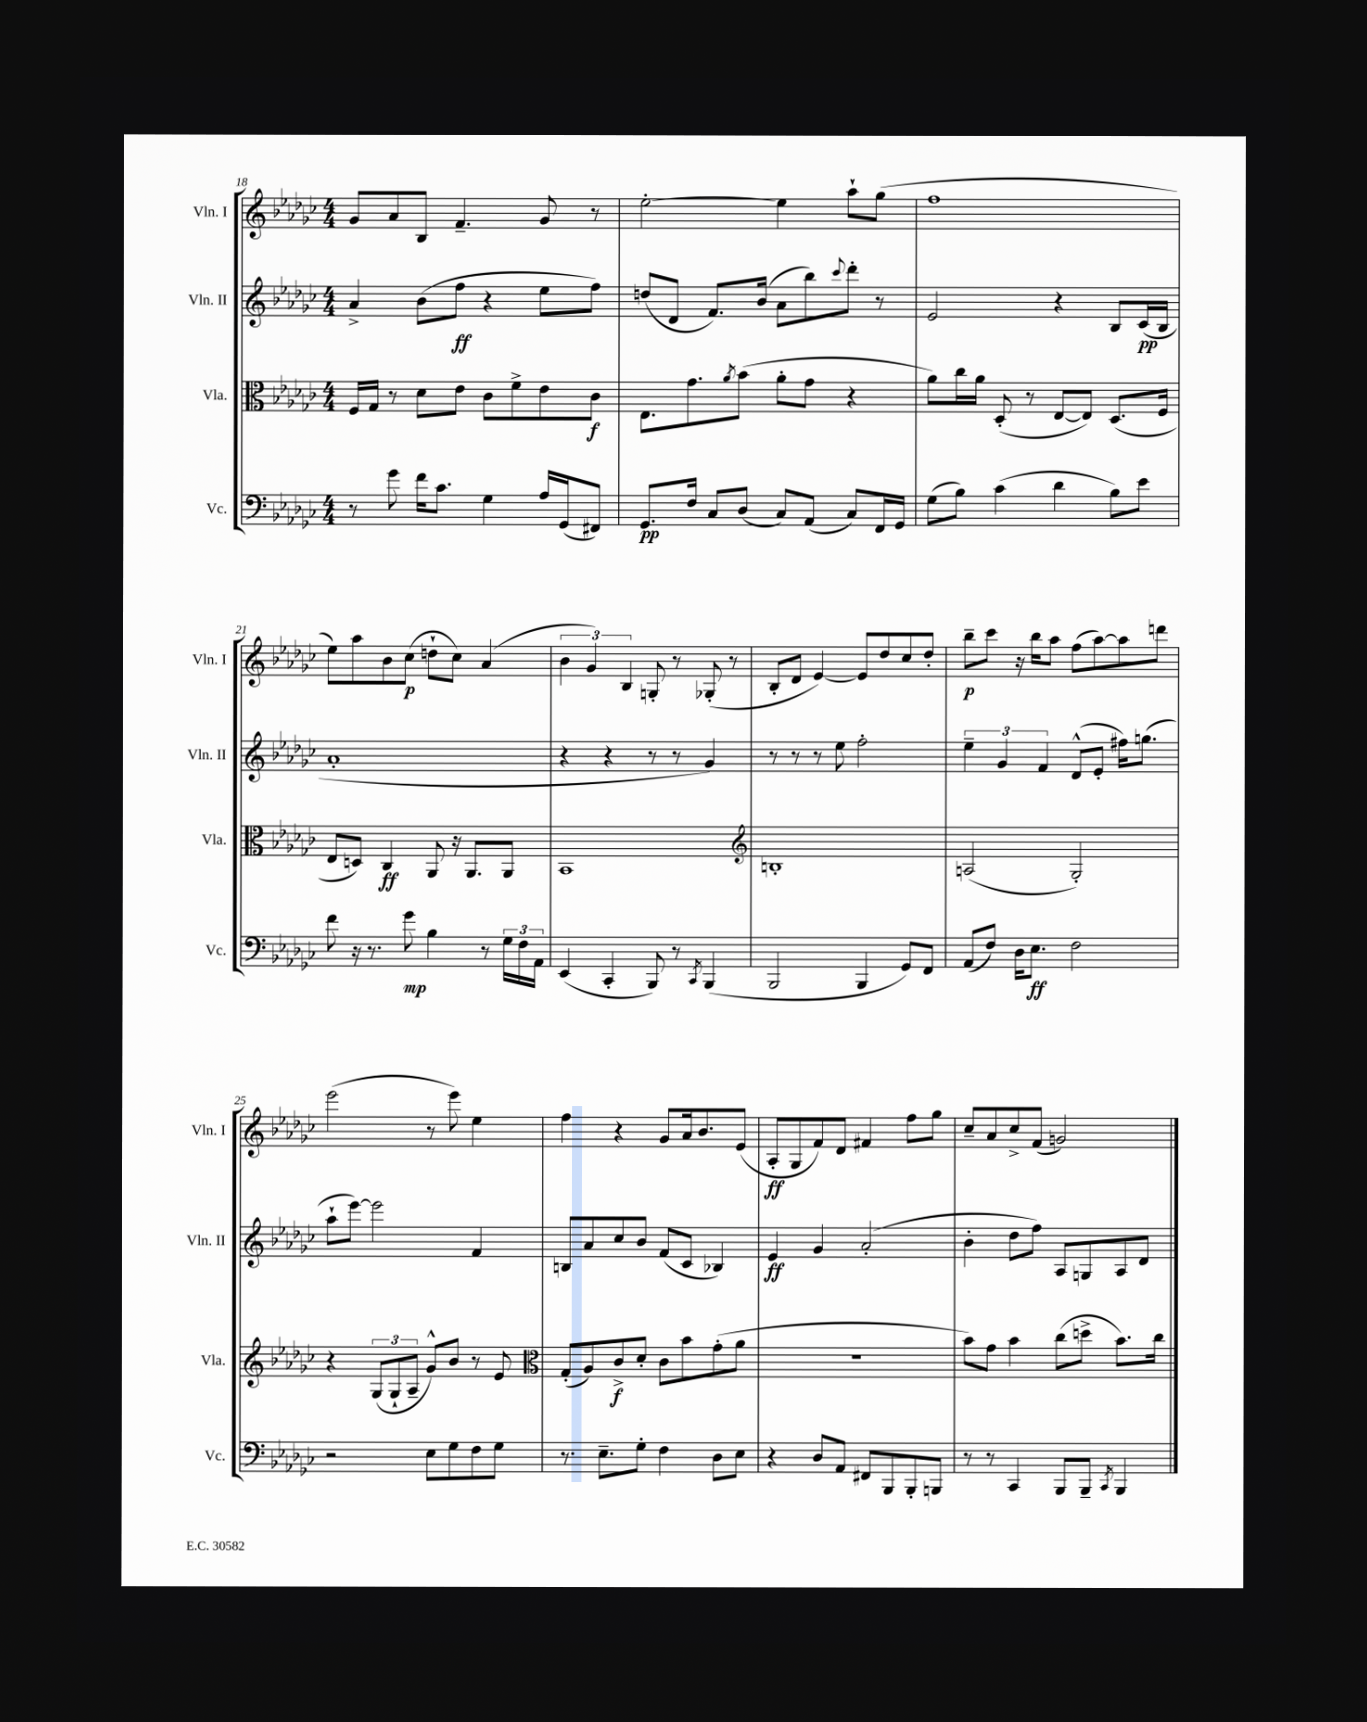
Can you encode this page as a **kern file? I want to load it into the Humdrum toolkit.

**kern	**dynam	**kern	**dynam	**kern	**dynam	**kern	**dynam
*part4	*part4	*part3	*part3	*part2	*part2	*part1	*part1
*staff4	*staff4	*staff3	*staff3	*staff2	*staff2	*staff1	*staff1
*I"Vc.	*	*I"Vla.	*	*I"Vln. II	*	*I"Vln. I	*
*I'Vc.	*	*I'Vla.	*	*I'Vln. II	*	*I'Vln. I	*
*clefF4	*	*clefC3	*	*clefG2	*	*clefG2	*
*k[b-e-a-d-g-c-]	*	*k[b-e-a-d-g-c-]	*	*k[b-e-a-d-g-c-]	*	*k[b-e-a-d-g-c-]	*
*M4/4	*	*M4/4	*	*M4/4	*	*M4/4	*
=18	=18	=18	=18	=18	=18	=18	=18
8r	.	16F/LL	.	4a-^/	.	8g-/L	.
.	.	16G-/JJ	.	.	.	.	.
8g-\	.	8r	.	.	.	8a-/	.
16f\KL	.	8d-\L	.	(8b-\L	.	8B-/J	.
8.c-\J	.	.	.	.	.	.	.
.	.	8e-\J	.	8ff\J	ff	4.f~/	.
4G-\	.	8c-\L	.	4r	.	.	.
.	.	8f^\	.	.	.	.	.
16A-/LL	.	8e-\	.	8ee-\L	.	8g-/	.
(16GG-/J	.	.	.	.	.	.	.
8FF#X/J)	.	8c-\J	f	8ff\J)	.	8r	.
=19	=19	=19	=19	=19	=19	=19	=19
8.GG-/L	pp	8.E-\L	.	(8ddn/L	.	[2ee-'\	.
.	.	.	.	8d-/J	.	.	.
16F/Jk	.	8.g-\	.	.	.	.	.
8C-/L	.	.	.	8.f/L)	.	.	.
.	.	8qa-/	.	.	.	.	.
(8D-/J	.	(8b-\J	.	.	.	.	.
.	.	.	.	(16b-/Jk	.	.	.
8C-/L)	.	8a-'\L	.	8a-\L	.	4ee-\]	.
(8AA-/J	.	8g-\J	.	8bb-\)	.	.	.
.	.	.	.	8qqccc-/	.	.	.
8C-/L)	.	4r	.	8ddd-'\J	.	8aa-`\L	.
16FF/L	.	.	.	8r	.	(8gg-\J	.
16GG-/JJ	.	.	.	.	.	.	.
=20	=20	=20	=20	=20	=20	=20	=20
(8G-\L	.	8a-\L)	.	2e-/	.	1ff	.
8B-\J)	.	16cc-\L	.	.	.	.	.
.	.	16a-\JJ	.	.	.	.	.
(4c-\	.	(8D-'/	.	.	.	.	.
.	.	8r	.	.	.	.	.
4d-\	.	[8E-/L	.	4r	.	.	.
.	.	8E-/J])	.	.	.	.	.
8B-\L)	.	(8.D-/L	.	8B-/L	.	.	.
8e-\J	.	.	.	(16c-/L	pp	.	.
.	.	16F/Jk	.	16B-/JJ	.	.	.
!!LO:LB:g=z
=21	=21	=21	=21	=21	=21	=21	=21
8f\	.	8E-/L	.	1a-'	.	8ee-\L)	.
16r	.	8Dn/J)	.	.	.	8aa-\	.
8.r	.	.	.	.	.	.	.
.	.	4C-/	ff	.	.	8b-\	.
8g-\	mp	.	.	.	.	(8cc-\J	p
4B-\	.	8AA-/	.	.	.	8ddn`\L	.
.	.	16r	.	.	.	8cc-\J)	.
.	.	8.AA-/L	.	.	.	.	.
8r	.	.	.	.	.	(4a-/	.
24G-\LL	.	8AA-/J	.	.	.	.	.
24F\	.	.	.	.	.	.	.
24AA-\JJ	.	.	.	.	.	.	.
=22	=22	=22	=22	=22	=22	=22	=22
(4EE-/	.	1BB-	.	4r	.	6b-\	.
.	.	.	.	.	.	6g-/)	.
4CC-'/	.	.	.	4r	.	.	.
.	.	.	.	.	.	6B-/	.
8BBB-/)	.	.	.	8r	.	8Gn'/	.
8r	.	.	.	8r	.	8r	.
8qCC-/	.	.	.	.	.	.	.
(4BBB-/	.	.	.	4g-/)	.	(8G-X'/	.
.	.	.	.	.	.	8r	.
=23	=23	=23	=23	=23	=23	=23	=23
*	*	*clefG2	*	*	*	*	*
2BBB-/	.	1Bn'	.	8r	.	8B-'/L	.
.	.	.	.	8r	.	8d-/J	.
.	.	.	.	8r	.	[4e-/)	.
.	.	.	.	8ee-\	.	.	.
4BBB-/	.	.	.	2ff'\	.	8e-/L]	.
.	.	.	.	.	.	8dd-/	.
8GG-/L)	.	.	.	.	.	8cc-/	.
8FF/J	.	.	.	.	.	8dd-'/J	.
=24	=24	=24	=24	=24	=24	=24	=24
(8AA-/L	.	(2An/	.	6ee-~\	.	8bb-~\L	p
8F/J)	.	.	.	.	.	8ccc-\J	.
.	.	.	.	6g-/	.	.	.
16D-\KL	.	.	.	.	.	16r	.
8.E-\J	ff	.	.	.	.	16bb-\KL	.
.	.	.	.	6f/	.	.	.
.	.	.	.	.	.	8aa-\J	.
2F\	.	2G-'/)	.	(8d-^^/L	.	(8ff\L	.
.	.	.	.	8e-'/J	.	[8aa-\)	.
.	.	.	.	16ff#X\KL)	.	8aa-\]	.
.	.	.	.	(8.ggn\J	.	.	.
.	.	.	.	.	.	8dddn\J	.
!!LO:LB:g=z
=25	=25	=25	=25	=25	=25	=25	=25
2r	.	4r	.	8aa-`\L	.	(2eee-\	.
.	.	.	.	[8eee-\J)	.	.	.
.	.	(12G-/L	.	2eee-\]	.	.	.
.	.	12G-`/	.	.	.	.	.
.	.	12A-~/J	.	.	.	.	.
8E-\L	.	8g-^^/L)	.	.	.	8r	.
8G-\	.	8b-/J	.	.	.	8eee-\)	.
8F\	.	8r	.	4f/	.	4ee-\	.
8G-\J	.	8e-/	.	.	.	.	.
=26	=26	=26	=26	=26	=26	=26	=26
*	*	*clefC3	*	*	*	*	*
8.r	.	(8G-'/L	.	8Bn/L	.	4ff\	.
.	.	8A-/)	.	8a-/	.	.	.
8.E-~\L	.	.	.	.	.	.	.
.	.	8c-^/	f	8cc-/	.	4r	.
8G-'\J	.	8d-'/J	.	8b-/J	.	.	.
4F\	.	8c-\L	.	(8f/L	.	8g-/L	.
.	.	8b-\	.	8c-/J	.	16a-/k	.
.	.	.	.	.	.	8.b-/	.
8D-\L	.	(8g-'\	.	4B-X/)	.	.	.
8E-\J	.	8a-\J	.	.	.	(8e-/J	.
=27	=27	=27	=27	=27	=27	=27	=27
4r	.	1r	.	4e-/	ff	8A-'/L	ff
.	.	.	.	.	.	8G-/	.
8D-/L	.	.	.	4g-/	.	8f/)	.
8AA-/J	.	.	.	.	.	8d-/J	.
8FF#X/L	.	.	.	(2a-'/	.	4f#X/	.
8BBB-/	.	.	.	.	.	.	.
8BBB-'/	.	.	.	.	.	8ff\L	.
8BBBn/J	.	.	.	.	.	8gg-\J	.
=28	=28	=28	=28	=28	=28	=28	=28
8r	.	8b-\L)	.	4b-'\	.	8cc-~/L	.
8r	.	8g-\J	.	.	.	8a-/	.
4CC-/	.	4b-\	.	8dd-\L	.	8cc-^/	.
.	.	.	.	8ff\J)	.	(8f/J	.
8BBB-/L	.	(8cc-\L	.	8A-/L	.	2gn/)	.
8BBB-~/J	.	8ddn^\J	.	8Gn/	.	.	.
8qCC-/	.	.	.	.	.	.	.
4BBB-/	.	8.b-\L)	.	8A-/	.	.	.
.	.	.	.	8d-/J	.	.	.
.	.	16cc-\Jk	.	.	.	.	.
==	==	==	==	==	==	==	==
*-	*-	*-	*-	*-	*-	*-	*-
